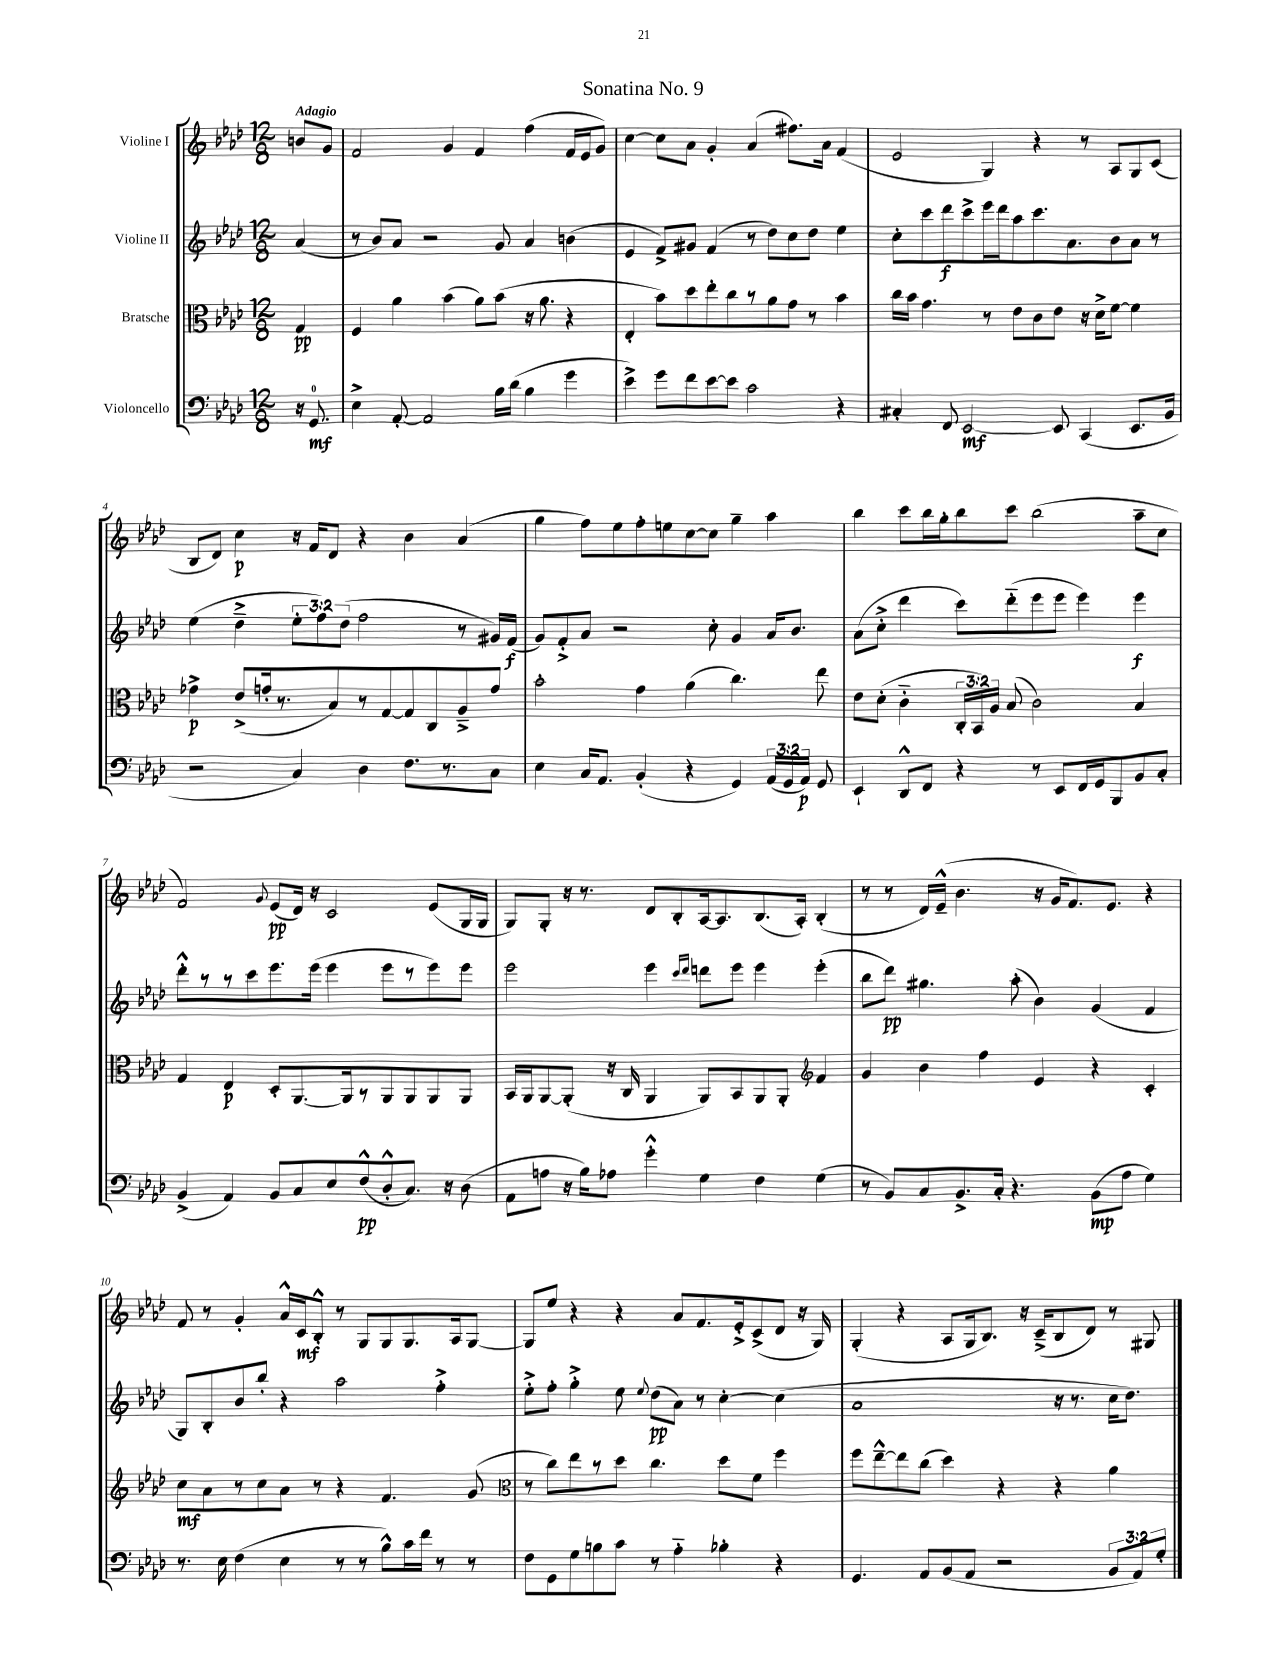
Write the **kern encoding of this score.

**kern	**kern	**kern	**kern
*staff4	*staff3	*staff2	*staff1
*clefF4	*clefC3	*clefG2	*clefG2
*k[b-e-a-d-]	*k[b-e-a-d-]	*k[b-e-a-d-]	*k[b-e-a-d-]
*M12/8	*M12/8	*M12/8	*M12/8
16r	4G	(4a-	8b
8.GG	.	.	.
.	.	.	8g
=	=	=	=
4E-^	4F	8r	2f
.	.	8b-)	.
[8AA-'	4a-	8a-	.
2AA-]	.	2r	.
.	(4b-	.	4g
.	8a-)	.	4f
16B-	(8b-	8g	.
(16d-	.	.	.
4B-	16r	4a-	(4ff
.	8.a-	.	.
4g	4r	(4b	16f
.	.	.	16e-
.	.	.	8g)
=	=	=	=
4e-^)	4E-'	4e-	[4cc
8g	8b-)	8f^)	8cc]
8f	8dd-	8g#	8a-
[8e-	8ee-'	(4f	4g'
8e-]	8cc	.	.
2c	8r	8r	(4a-
.	8a-	8dd-)	.
.	8g	8cc	8.ff#)
.	8r	8dd-	.
.	.	.	16a-
4r	4b-	4ee-	(4f
=	=	=	=
4C#'	16cc	8cc'	2e-
.	16b-	.	.
.	4.g	8ccc	.
8FF	.	8ddd-	.
[2EE-	.	8ccc^	.
.	8r	16eee-	4G)
.	.	16ddd-	.
.	8e-	8aa-	.
.	8c	8.ccc	4r
8EE-]	8e-	.	.
.	.	8.a-	.
(4CC	16r	.	8r
.	16d-^	.	.
.	[8f	8b-	8A-
8.EE-	4f]	8a-	8G
.	.	8r	(8c
16BB-	.	.	.
=	=	=	=
2r	4g-^	(4ee-	8B-
.	.	.	8d-)
.	(8e-^	4dd-~^	4cc
.	16g'	.	.
.	8.r	.	.
4C)	.	12ee-'	16r
.	.	.	16f
.	.	12ff)	.
.	8B-)	.	8d-
.	.	(12dd-	.
4D-	8r	2ff	4r
.	[8G	.	.
8.F	8G]	.	4b-
.	8C	.	.
8.r	.	.	.
.	8A-~^	8r	(4a-
8C	8g	16g#)	.
.	.	(16f	.
=	=	=	=
4E-	2b-'	8g)	4gg
.	.	8f'^	.
16C	.	8a-	8ff)
8.AA-	.	.	.
.	.	2r	8ee-
(4BB-'	4g	.	8ff'
.	.	.	8ee
4r	(4a-	.	[8cc
.	.	8cc'	8cc]
4GG)	4.cc)	4g	4gg~
(24AA-	.	16a-	4aa-
24GG	.	.	.
.	.	8.b-	.
24AA-)	.	.	.
8GG	8ee-	.	.
=	=	=	=
4EE-`	8e-	(8a-	4bb-
.	(8d-'	8cc'^	.
8DD-^^	4c'~	4ddd-	8ccc
8FF	.	.	16bb-
.	.	.	16gg'
4r	24C'	8ccc)	8bb-
.	24BB-)	.	.
.	24A-	.	.
.	(8B-	(8ddd-'~	8ccc
8r	2c)	8eee-	(2bb-
8EE-	.	8eee-	.
16FF	.	4eee-)	.
16GG	.	.	.
8BBB-	.	.	.
8BB-	4B-	4eee-	8aa-~
8C'	.	.	8cc
=	=	=	=
(4BB-^	4G	8ddd-'^^	2f)
.	.	8r	.
4AA-)	4E-	8r	.
.	.	8ccc	.
.	.	.	8qqg
8BB-	8D-'	8.eee-	(8e-
8C	[8.AA-	.	16d-)
.	.	(16eee-	16r
8E-	.	4eee-	2c
.	16AA-]	.	.
(8F^^	8r	.	.
8D-'^^	8AA-	8eee-	.
8.C)	8AA-	8r	.
.	8AA-	8eee-)	(8e-
16r	.	.	.
(8D-	8AA-	8eee-	16G
.	.	.	16G
=	=	=	=
8AA-	16BB-	2eee-	8G)
.	16AA-	.	.
8A	[8AA-	.	8G'
16r	(8AA-']	.	16r
16B-)	.	.	8.r
8A-	16r	.	.
.	16C	.	.
4g'^^	4AA-	4eee-	8d-
.	.	.	8B-'
.	.	16qqccc	.
.	.	16qqddd-	.
4G	8AA-)	8ddd	[16A-
.	.	.	8.A-]
.	8BB-	8eee-	.
4F	8AA-	4eee-	(8.B-
.	8AA-'	.	.
.	.	.	16A-')
*	*clefG2	*	*
(4G	4f	(4eee-'	(4B-'
=	=	=	=
8r	4g	8bb-	8r
8BB-)	.	8ddd-)	8r
8C	4b-	4.gg#	16d-)
.	.	.	(16e-~^^
8.BB-^	.	.	4.b-
.	4ff	.	.
16C'	.	.	.
4.r	.	(8aa-'	.
.	4e-	4b-)	16r
.	.	.	16g
.	.	.	8.f)
(8BB-	4r	(4g	.
.	.	.	8.e-
8A-	.	.	.
4G)	4c'	4f	4r
=	=	=	=
8.r	8cc	8G)	8f
.	8a-	8B-'	8r
16E-	.	.	.
(4F	8r	8b-	4g'
.	8cc	8bb-'	.
4E-	8a-	4r	16a-^^
.	.	.	16c
.	8r	.	8B-'^^
8r	4r	2aa-	8r
8r	.	.	8G
8B-^^)	4.f	.	8G
16c	.	.	8.G
16f	.	.	.
8r	.	4ff'^	.
.	.	.	16A-
8r	(8g	.	[8G
=	=	=	=
*	*clefC3	*	*
8F	8r	8ee-'^	8G]
8GG	8cc)	8ff'	8ee-
8G	8ee-	4gg'^	4r
8B	8r	.	.
8c	8dd-	8ee-	4r
.	.	8qqee-	.
8r	4.cc	(8dd-	.
4A-'~	.	8a-)	8a-
.	.	8r	8.f
4B-'	8dd-	[4cc'	.
.	.	.	16e-'^
.	8f	.	(8c^
4r	4ff	(4cc]	8d-
.	.	.	16r
.	.	.	16G)
=	=	=	=
4.GG	8ff	1a-	(4G'
.	[8ee-~^^	.	.
.	8ee-]	.	4r
8AA-	(8cc	.	.
(8BB-	4dd-)	.	8A-
8AA-	.	.	16G
.	.	.	8.B-)
2r	4r	.	.
.	.	.	16r
.	.	.	(16c~^
.	4r	16r	8B-
.	.	8.r	.
.	.	.	8d-)
12BB-	4a-	16cc	8r
.	.	8.dd-)	.
12AA-)	.	.	.
.	.	.	8G#
12G'	.	.	.
==	==	==	==
*-	*-	*-	*-
